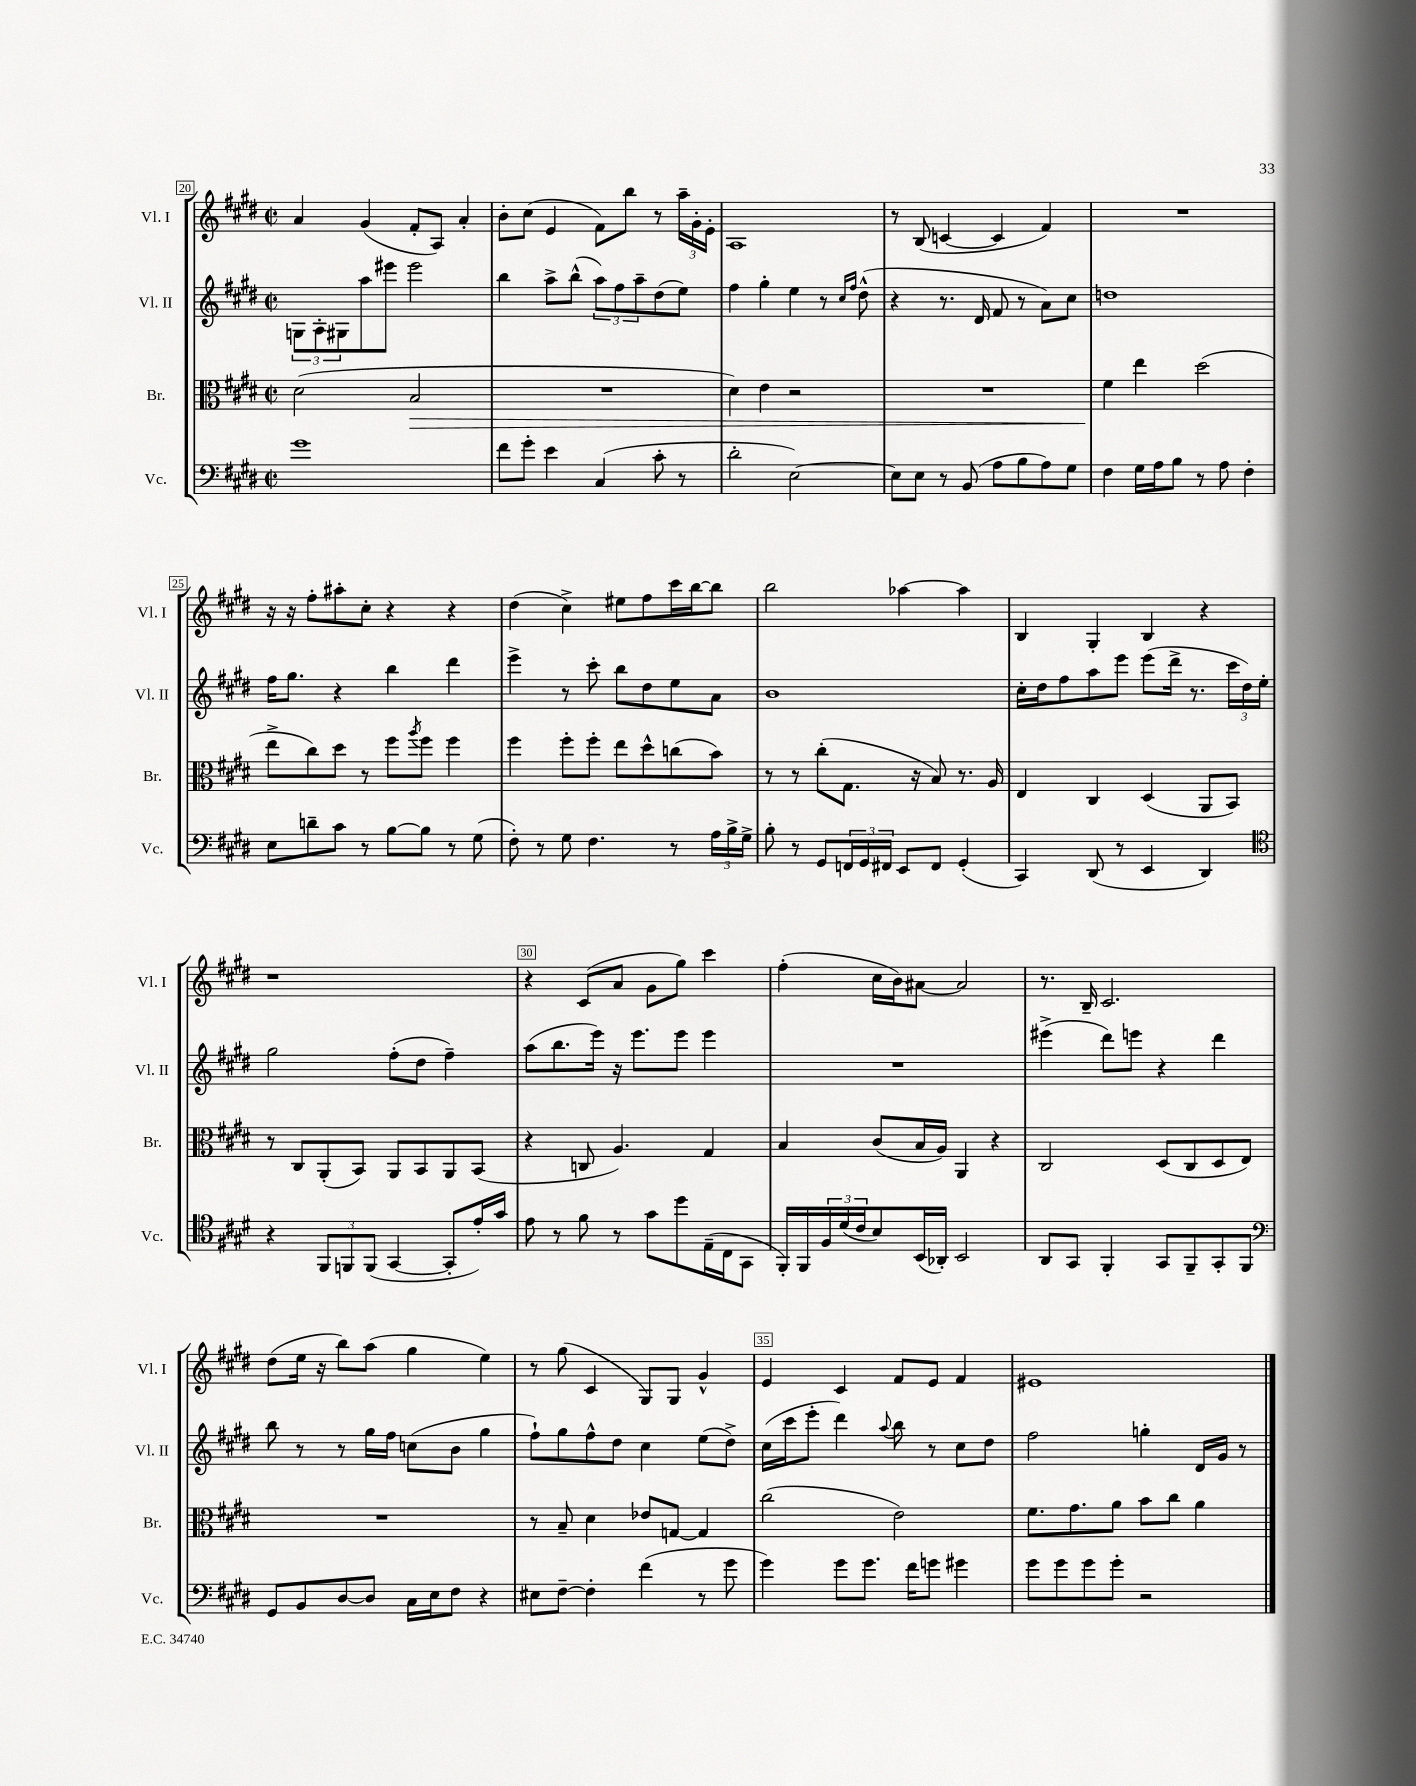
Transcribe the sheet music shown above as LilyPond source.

<<
\new StaffGroup <<
\new Staff = "s0" \with { instrumentName = "Vl. I" shortInstrumentName = "Vl. I" } {
    \clef treble \key e \major \defaultTimeSignature \time 2/2
    a'4 gis'4( fis'8-. a8) a'4-. |
    b'8-. cis''8( e'4 fis'8) b''8 r8 \tuplet 3/2 { a''16-- gis'16-. e'16-. } |
    a1 |
    r8 b8( c'4~ c'4 fis'4) |
    R1 |
    r16 r16 fis''8-. ais''8-. cis''8-. r4 r4 |
    dis''4( cis''4->) eis''8 fis''8 cis'''16 b''16~ b''8 |
    b''2 aes''4~ aes''4 |
    b4 gis4-. b4 r4 |
    r1 |
    r4 cis'8( a'8 gis'8 gis''8) cis'''4 |
    fis''4-.( cis''16 b'16) ais'8~ ais'2 |
    r8. b16-- cis'2. |
    dis''8( e''16 r16 b''8) a''8( gis''4 e''4) |
    r8 gis''8( cis'4 gis8) gis8 gis'4-^ |
    e'4 cis'4 fis'8 e'8 fis'4 |
    eis'1 \bar "|." |
}
\new Staff = "s1" \with { instrumentName = "Vl. II" shortInstrumentName = "Vl. II" } {
    \clef treble \key e \major \defaultTimeSignature \time 2/2
    \tuplet 3/2 { g8 a8-. gis8 } a''8 eis'''8 eis'''2 |
    b''4 a''8-> b''8-^( \tuplet 3/2 { a''8) fis''8 a''8-- } dis''8( e''8) |
    fis''4 gis''4-. e''4 r8 \grace { cis''16 fis''16 } dis''8-^( |
    r4 r8. dis'16 fis'8 r8 a'8) cis''8 |
    d''1 |
    fis''16 gis''8. r4 b''4 dis'''4 |
    e'''4-> r8 cis'''8-. b''8 dis''8 e''8 a'8 |
    b'1 |
    cis''16-. dis''16 fis''8 a''8 e'''8 e'''8( dis'''16-> r8. \tuplet 3/2 { cis'''16 dis''16) e''16-. } |
    gis''2 fis''8-.( dis''8 fis''4--) |
    a''8( b''8. e'''16) r16 e'''8. e'''8 e'''4 |
    R1 |
    eis'''4->( dis'''8) e'''8 r4 dis'''4 |
    b''8 r8 r8 gis''16 fis''16 c''8( b'8 gis''4 |
    fis''8-!) gis''8 fis''8-^ dis''8 cis''4 e''8( dis''8->) |
    cis''16( cis'''16 e'''8-. dis'''4) \appoggiatura { a''8 } b''8 r8 cis''8 dis''8 |
    fis''2 g''4-. dis'16 gis'16 r8 \bar "|." |
}
\new Staff = "s2" \with { instrumentName = "Br." shortInstrumentName = "Br." } {
    \clef alto \key e \major \defaultTimeSignature \time 2/2
    dis'2( b2\> |
    R1 |
    dis'4) e'4 r2 |
    R1 |
    fis'4\! e''4 dis''2( |
    e''8-> cis''8) dis''8 r8 fis''8 \acciaccatura { a''8 } fis''8 fis''4 |
    fis''4 fis''8-. fis''8-. e''8 dis''8-^ c''8( b'8) |
    r8 r8 cis''8-.( gis8. r16 b8) r8. a16 |
    e4 cis4 dis4( a,8 b,8) |
    r8 cis8 a,8-.( b,8) a,8 b,8 a,8 b,8( |
    r4 c8 a4.) gis4 |
    b4 cis'8( b16 a16) a,4 r4 |
    cis2 dis8( cis8 dis8 e8) |
    R1 |
    r8 b8-- dis'4 ees'8 g8~ g4 |
    cis''2( e'2) |
    fis'8. gis'8. a'8 b'8 cis''8 a'4 \bar "|." |
}
\new Staff = "s3" \with { instrumentName = "Vc." shortInstrumentName = "Vc." } {
    \clef bass \key e \major \defaultTimeSignature \time 2/2
    gis'1 |
    fis'8 gis'8-. e'4 cis4( cis'8-. r8 |
    dis'2-. e2~) |
    e8 e8 r8 b,8( a8 b8 a8) gis8 |
    fis4 gis16 a16 b8 r8 a8 fis4-. |
    e8 d'8-- cis'8 r8 b8~ b8 r8 gis8( |
    fis8-.) r8 gis8 fis4. r8 \tuplet 3/2 { a16 b16-> gis16-> } |
    b8-. r8 gis,8 \tuplet 3/2 { f,16 gis,16 fis,16 } e,8 fis,8 gis,4-.( |
    cis,4) dis,8( r8 e,4 dis,4) |
    \clef tenor r4 \tuplet 3/2 { fis,8 f,8 f,8( } gis,4~ gis,8-. e'16-.) gis'16 |
    e'8 r8 fis'8 r8 gis'8 dis''8 e16--( cis16 gis,8 |
    fis,16-.) fis,16 \tuplet 3/2 { fis16 dis'16( cis'16 } b8) b,16( aes,16-.) b,2 |
    a,8 gis,8 fis,4-. gis,8 fis,8-- gis,8-. fis,8 |
    \clef bass gis,8 b,8 dis8~ dis8 cis16 e16 fis8 r4 |
    eis8 fis8~-- fis4-. fis'4( r8 gis'8 |
    gis'4) gis'8 gis'8. fis'16 g'8 gis'4 |
    gis'8 gis'8 gis'8 gis'8-. r2 \bar "|." |
}
>>
>>
\layout { \context { \Score currentBarNumber = #20 \override BarNumber.break-visibility = ##(#f #t #t) barNumberVisibility = #(every-nth-bar-number-visible 5) \override BarNumber.stencil = #(make-stencil-boxer 0.1 0.3 ly:text-interface::print) } }
